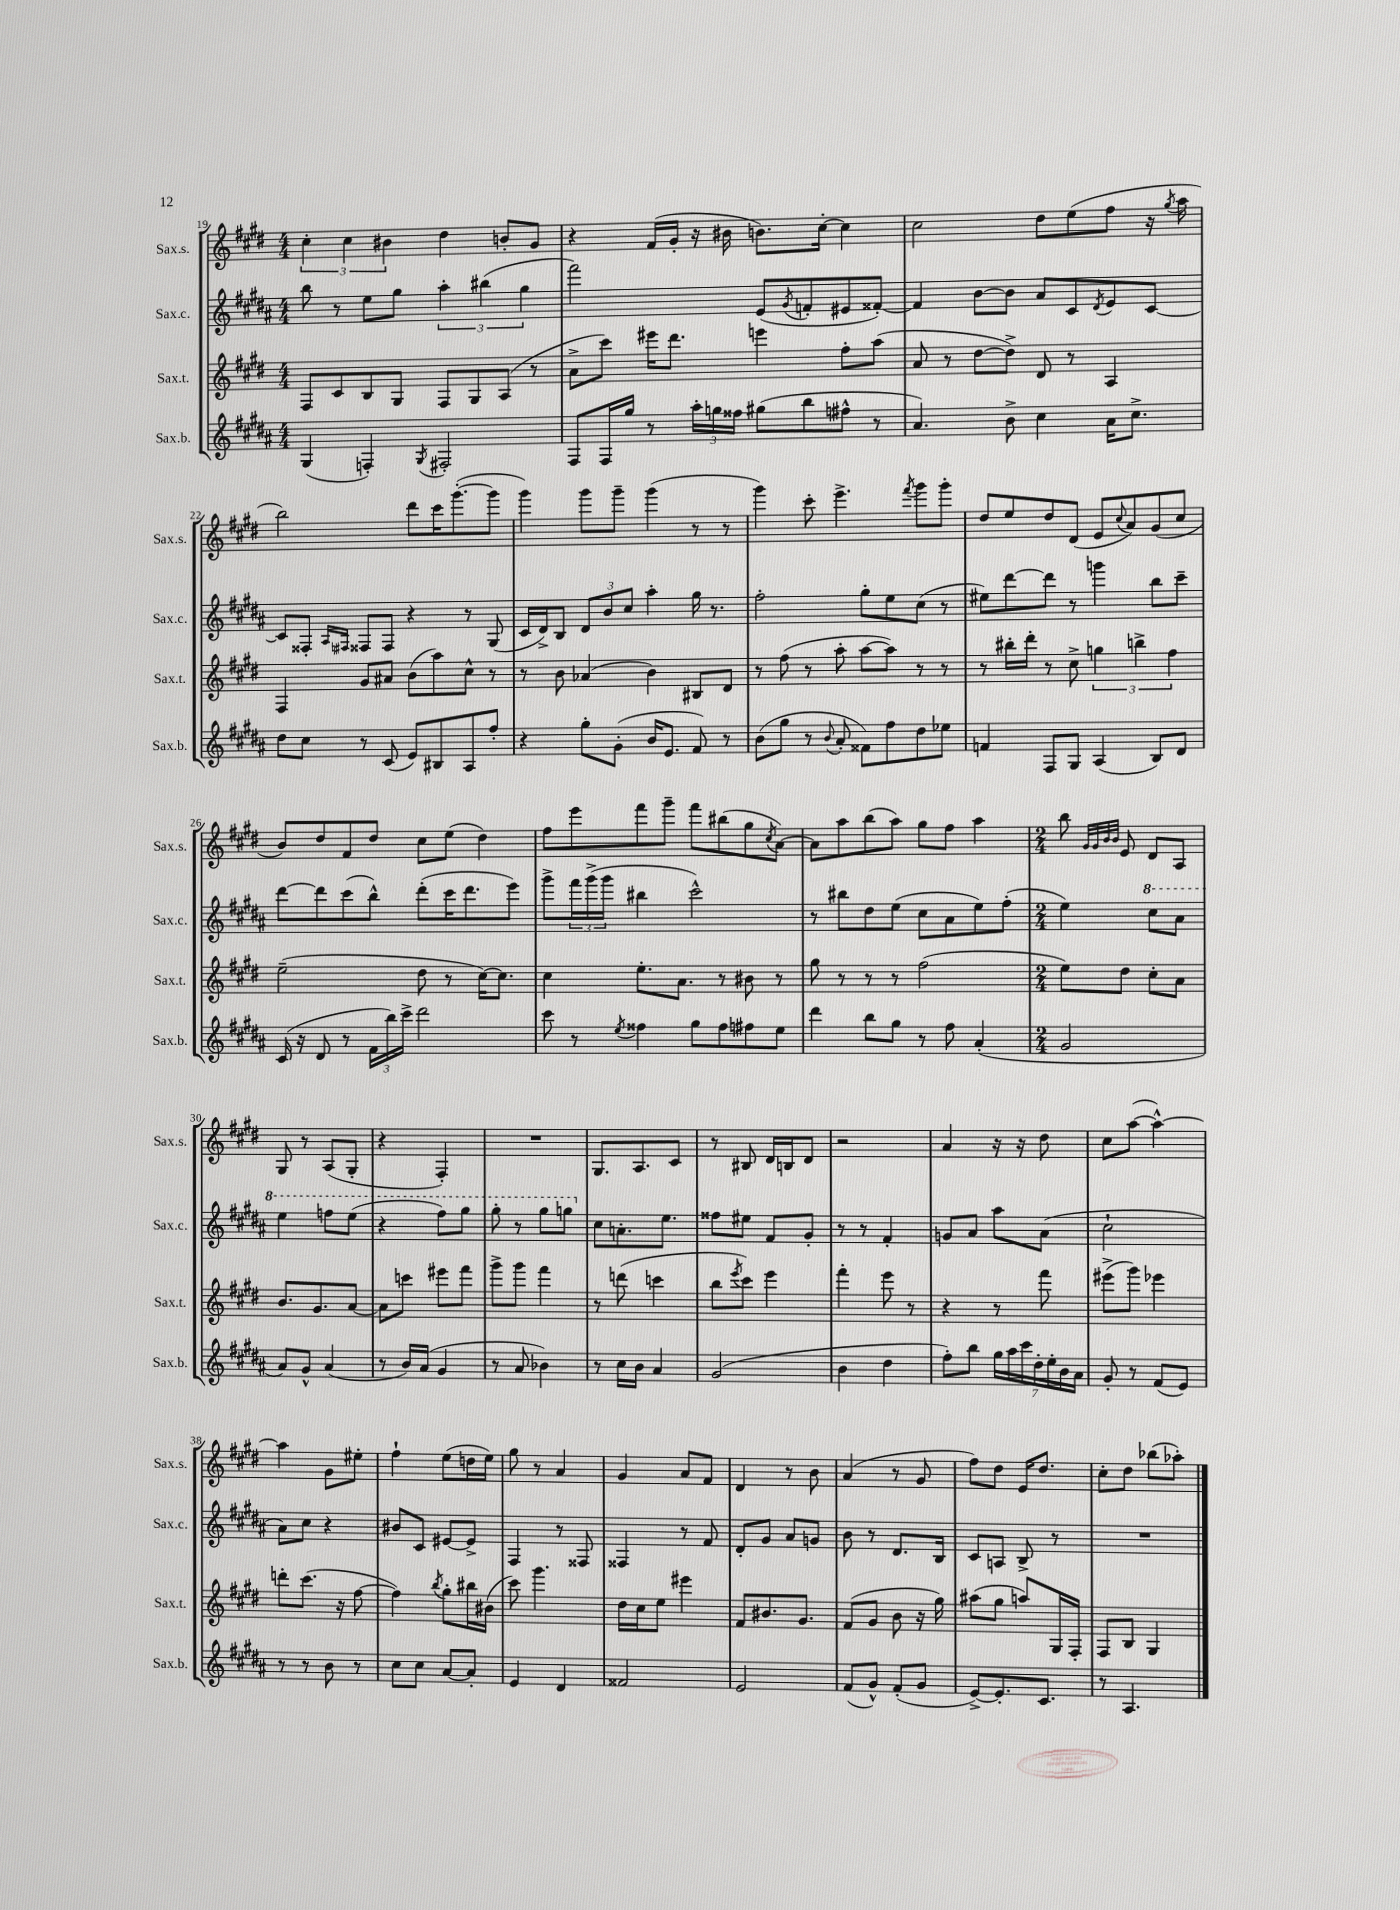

**kern	**kern	**kern	**kern
*staff4	*staff3	*staff2	*staff1
*clefG2	*clefG2	*clefG2	*clefG2
*k[f#c#g#d#a#]	*k[f#c#g#d#]	*k[f#c#g#d#a#]	*k[f#c#g#d#]
*M4/4	*M4/4	*M4/4	*M4/4
(4G#/	8F#/L	8bb\	6cc#'\
.	8c#/	8r	.
.	.	.	6cc#\
4F'/)	8B/	8ee\L	.
.	.	.	6b#\
.	8G#/J	8gg#\J	.
8qG#/	.	.	.
2F#'/	8F#/L	6aa#'\	4dd#\
.	8G#/	.	.
.	.	(6bb#\	.
.	(8A/J	.	8b'/L
.	.	6gg#\	.
.	8r	.	8g#/J
=	=	=	=
8F#/L	8a^\L	2fff#\)	4r
16F#/L	8ccc#\J)	.	.
16gg#/JJ	.	.	.
8r	16eee#\LK	.	(16f#/LL
.	8.ddd#\J	.	16g#'/JJ
24aa#'\LL	.	.	16r
24gg\	.	.	.
.	.	.	16b#\
24ff##\JJ	.	.	.
(8gg#\L	4eee\	(8e/L	8.b\L)
.	.	8qg#/	.
8bb\	.	8f'/	.
.	.	.	[16cc#'\Jk
8ff#^^\J	8ff#'\L	8e#/	4cc#\]
8r	(8aa\J	[8f##'/J)	.
=	=	=	=
4.a#/)	8a/	4f##/]	2cc#\
.	8r	.	.
.	[8dd#\L	[8b\L	.
8b^\	8dd#^\]J)	8b\]J	.
4cc#\	8d#/	8a#/L	8dd#\L
.	8r	8c#/	(8ee\
.	.	8qd#/	.
16a#\LK	4A/	8e/	8ff#\J
8.cc#^\J	.	.	.
.	.	[8c#/J	16r
.	.	.	8qgg#/
.	.	.	16aa\
=	=	=	=
8dd#\L	4F#/	8c#/]L	2bb\)
8cc#\J	.	8F##'/J	.
.	.	16qqA#/LL	.
.	.	16qqF#/JJ	.
8r	8g#/L	8F##/L	.
(8c#/	8a#/J	8F##/J	.
8e/L)	(8b\L	4r	8ddd#\L
8B#/	8aa\)	.	16ccc#\K
.	.	.	([8.ggg#'\
8A#/	8cc#^^\J	8r	.
8ff#'/J	8r	(8G#/	8ggg#\]J
=	=	=	=
4r	8r	16c#/LL	4ggg#\)
.	.	16d#^/J)	.
.	8b\	8B/J	.
8gg#'\L	(4a-/	12d#/L	8ggg#\L
.	.	12b/	.
(8g#'\J	.	.	8ggg#~\J
.	.	12cc#/J	.
16b/LK	4b\)	4aa#'\	(4ggg#\
8.e/J	.	.	.
8f#/)	8B#/L	16gg#\	8r
.	.	8.r	.
8r	8d#/J	.	8r
=	=	=	=
(8b\L	8r	2ff#'\	4ggg#\)
8gg#\J	(8ff#\	.	.
8r	8r	.	8ccc#'\
8qqb/	.	.	.
8a#'/	8aa'\	.	4.eee^\
8f##\L)	[8aa\L	8gg#'\L	.
8ff#\	8aa\]J)	8ee\	.
.	.	.	8qfff#/
8dd#\	8r	(8cc#\J	8ggg#\L
8ee-\J	8r	8r	8ggg#'\J
=	=	=	=
4f/	8r	8ee#\L)	8dd#/L
.	16bb#'\LL	[8ddd#\	8ee/
.	16ddd#'\JJ	.	.
8F#/L	8r	8ddd#\]J	8dd#/
8G#/J	8cc#^\	8r	(8d#/J
(4A#/	6gg\	4ggg\	8e/L
.	.	.	8qqcc#/
.	.	.	8a/)
.	6bb^\	.	.
8B/L)	.	8bb\L	(8g#/
.	6ff#\	.	.
8d#/J	.	8ccc#~\J	8cc#/J
=	=	=	=
(16c#/	(2ee~\	[8ddd#\L	8b/L)
16r	.	.	.
8d#/	.	8ddd#\]	8dd#/
8r	.	(8ccc#\	8f#/
24f#\LL	.	8bb^^\J)	8dd#/J
24bb\)	.	.	.
24ccc#^\JJ	.	.	.
2ddd#\	8dd#\	(8ddd#'\L	8cc#\L
.	8r	16ccc#\K	(8ee\J
.	.	8.ddd#\	.
.	[16cc#\LK)	.	4dd#\)
.	8.cc#\]J	.	.
.	.	8eee\J)	.
=	=	=	=
8ccc#\	4cc#\	8ggg#^\L	8ff#\L
8r	.	24fff#\L	8eee\
.	.	(24ggg#^\	.
.	.	24ggg#\JJ	.
8qee/	.	.	.
4ff##\	8.ee'\L	4bb#\	8fff#\
.	.	.	8ggg#~\J
.	8.a\J	.	.
8gg#\L	.	2ccc#^^\)	8fff#\L
8ff##\	8r	.	(8bb#\
8ff#\	8b#\	.	8gg#\
.	.	.	8qcc#/
8ee\J	8r	.	[8a\J)
=	=	=	=
4ddd#\	8gg#\	8r	8a\]L
.	8r	8bb#\L	8aa\
8bb\L	8r	8dd#\	(8bb\
8gg#\J	8r	(8ee\J	8aa\J)
8r	(2ff#\	8cc#\L	8gg#\L
8ff#\	.	8a#\	8ff#\J
(4a#'/	.	8ee\)	4aa\
.	.	(8ff#'\J	.
=	=	=	=
*M2/4	*M2/4	*M2/4	*M2/4
2g#/	8ee\L)	4ee\)	8bb\
.	.	.	32qqg#/LLL
.	.	.	32qqg#/
.	.	.	32qqb/
.	.	.	32qqb/JJJ
.	8dd#\J	.	8e/
.	8cc#'\L	8ccc#\L	8d#/L
.	8a\J	8aa#\J	8A/J
=	=	=	=
8a#/L)	8.b/L	4eee\	8G#/
8g#^^/J	.	.	8r
.	8.g#/	.	.
(4a#/	.	8fff\L	(8A/L
.	[8a/J	(8eee\J	8G#'/J
=	=	=	=
8r	8a\]L	4r	4r
16b/LL)	8ccc\J	.	.
(16a#/JJ	.	.	.
4g#/	8eee#\L	8fff#\L)	4F#'/)
.	8fff#\J	8ggg#\J	.
=	=	=	=
8r	8ggg#^\L	8ggg#'\	2r
8a#/	8ggg#\J	8r	.
4b-\)	4fff#\	8ggg#\L	.
.	.	8ggg\J	.
=	=	=	=
8r	8r	8cc#\L	8.G#/L
16cc#\LL	(8ddd\	8.a'\	.
16b\JJ	.	.	8.A/
4a#/	4ccc\	.	.
.	.	8.ee\J	.
.	.	.	8c#/J
=	=	=	=
(2g#/	8bb\L	8ff##\L	8r
.	8qeee/	.	.
.	8ccc#\J)	8ee#\J	8B#/
.	4eee\	8f#/L	16d#/LL
.	.	.	16B/J
.	.	8g#'/J	8d#/J
=	=	=	=
4b\	4fff#'\	8r	2r
.	.	8r	.
4dd#\	8eee\	4f#'/	.
.	8r	.	.
=	=	=	=
8ff#'\L)	4r	8g/L	4a/
8bb\J	.	8a#/J	.
28gg#\LL	8r	8aa#\L	16r
28aa#\	.	.	.
.	.	.	16r
28ccc#\	.	.	.
28dd#'\	.	.	.
.	8fff#\	(8a#\J	8dd#\
28ee'\	.	.	.
28b\	.	.	.
28a#\JJ	.	.	.
=	=	=	=
8g#'/	(8eee#^\L	2cc#`\	8cc#\L
8r	8ggg#\J)	.	([8aa\J
(8f#/L	4eee-\	.	4aa^^\_)
8e/J)	.	.	.
=	=	=	=
8r	8ddd'\L	8a#\L)	4aa\]
8r	(8.ccc#\J	8cc#\J	.
8b\	.	4r	8g#\L
.	16r	.	.
8r	[8ff#\	.	8ee#'\J
=	=	=	=
8cc#\L	4ff#\])	8b#/L	4ff#`\
8cc#\J	.	8c#/J	.
.	8qbb/	.	.
[8a#/L	8gg#'\L	[8e#/L	(8ee\L
8a#'/]J	16bb#\L	8e#^/]J	16dd\L
.	(16b#\JJ	.	16ee\JJ)
=	=	=	=
4e/	8ccc#\)	4F#/	8gg#\
.	4.ggg#\	.	8r
4d#/	.	8r	4a/
.	.	8F##/	.
=	=	=	=
2f##/	16dd#\LL	4F##/	4g#/
.	16cc#\J	.	.
.	8ee\J	.	.
.	4eee#\	8r	8a/L
.	.	8f#/	8f#/J
=	=	=	=
2e/	8f#/L	8d#'/L	4d#/
.	8.b#/	8g#/J	.
.	.	8a#/L	8r
.	8.g#/J	.	.
.	.	8g/J	8b\
=	=	=	=
(8f#/L	(8f#/L	8b\	(4a/
8g#^^/J)	8g#/J	8r	.
(8f#'/L	8b\	8.d#/L	8r
8g#/J	16r	.	8g#/
.	16gg#\)	16B/Jk	.
=	=	=	=
[8e^/L)	(8aa#\L	8c#/L	8ff#\L)
8.e'/]	8gg#\J	8A/J	8dd#\J
.	8aa/L)	8B^/	16e/LK
8.c#/J	.	.	8.dd#/J
.	16G#/L	8r	.
.	16F#'/JJ	.	.
=	=	=	=
8r	8F#/L	2r	8cc#'\L
4.A#/	8B/J	.	8dd#\J
.	4G#/	.	(8bb-\L
.	.	.	8aa-'\J)
==	==	==	==
*-	*-	*-	*-
